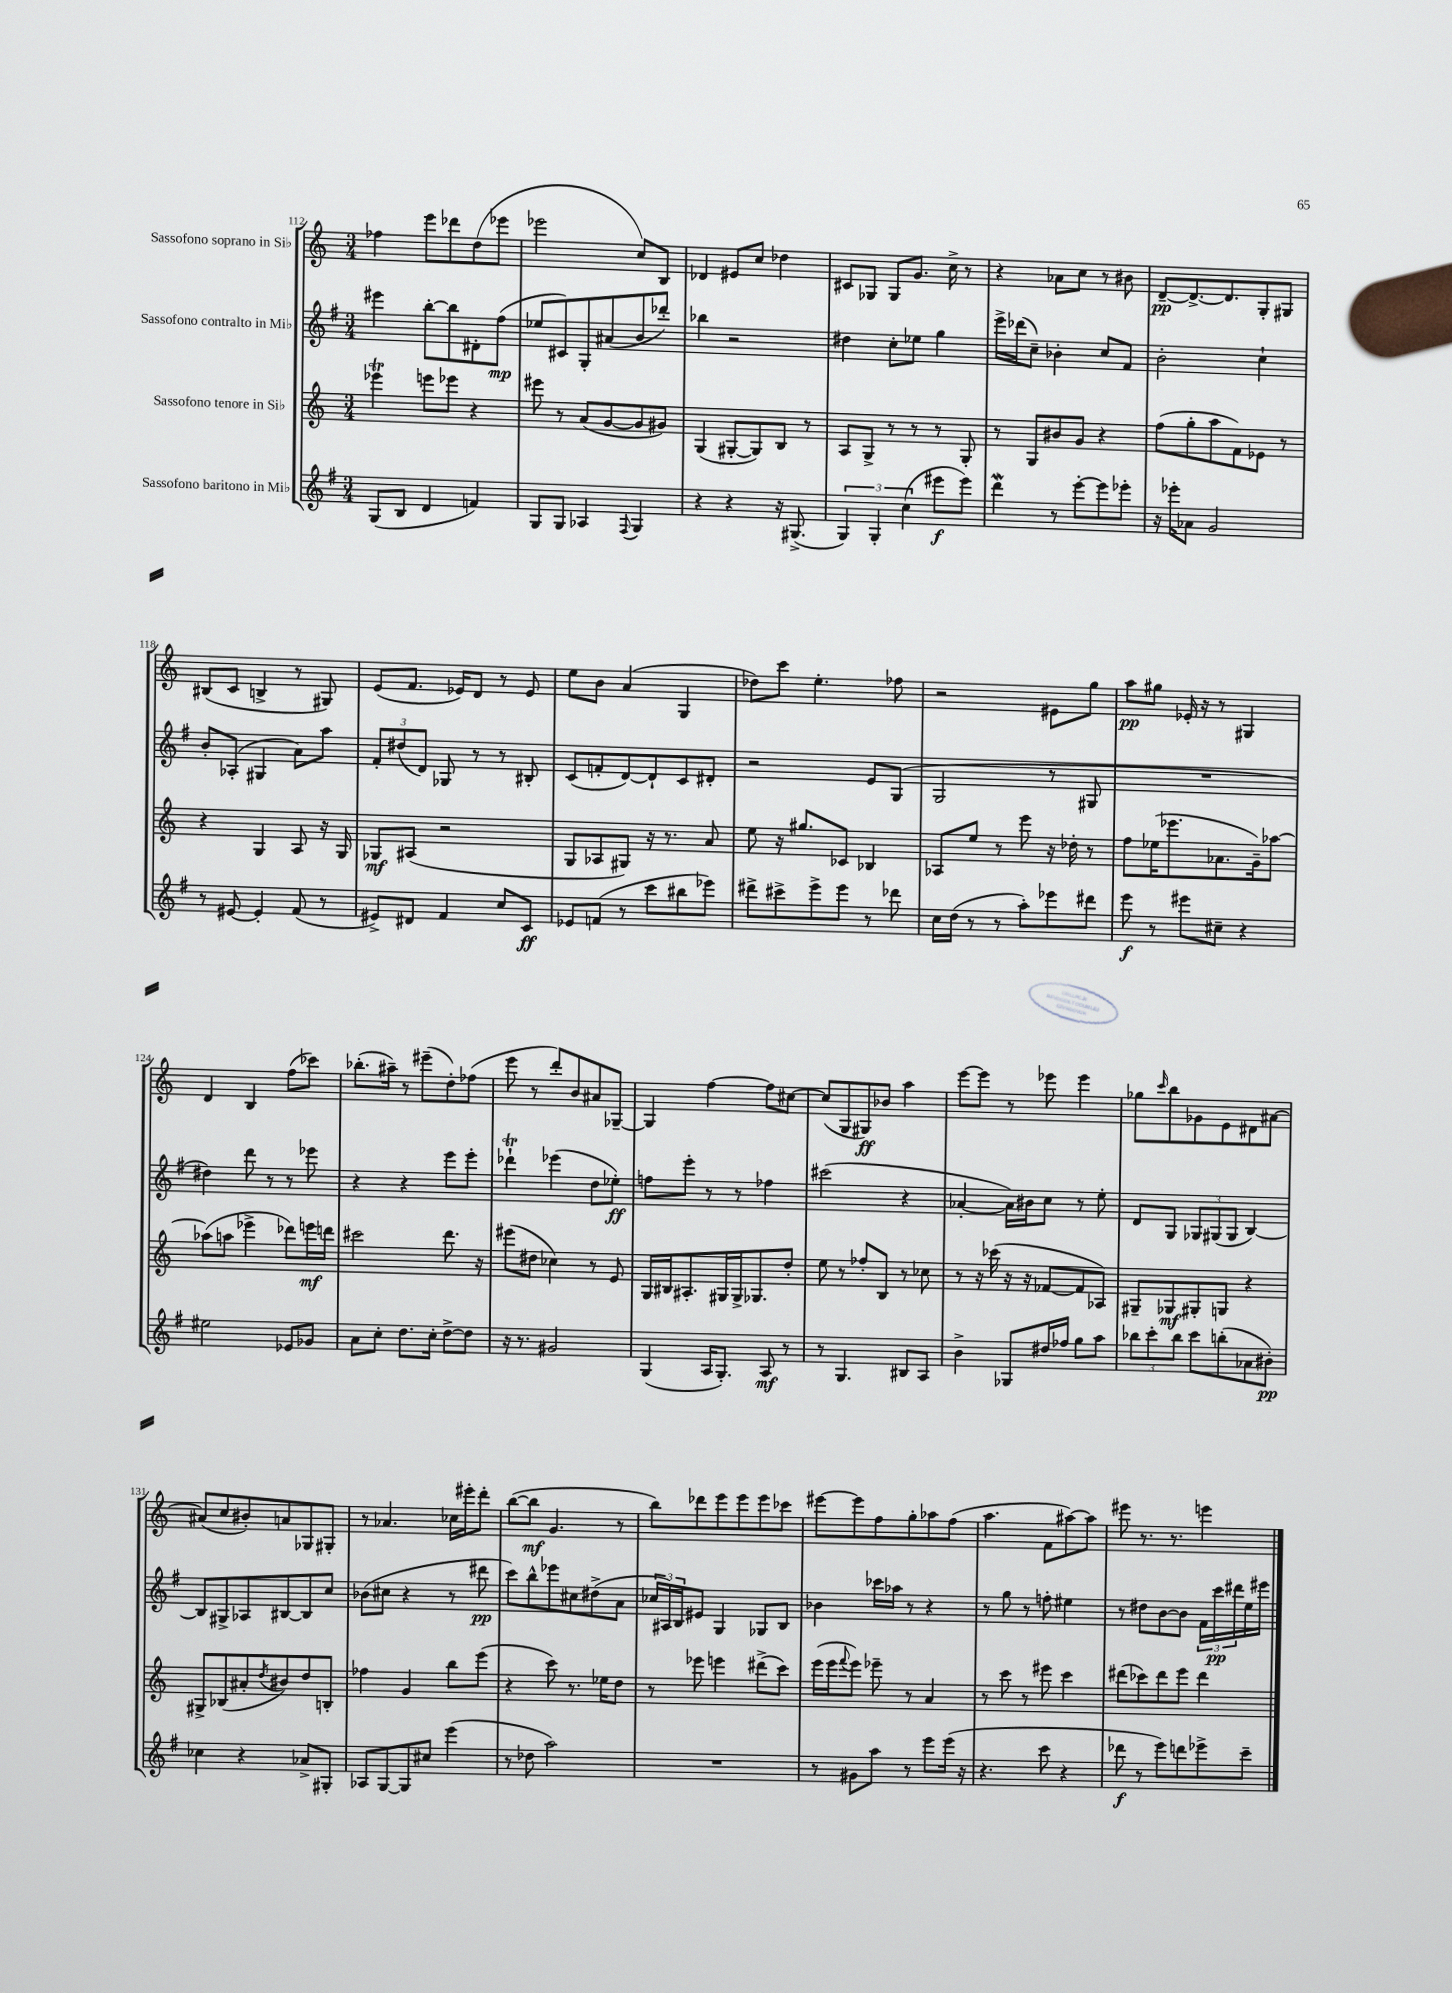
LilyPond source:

<<
\new StaffGroup <<
\new Staff = "s0" \with { instrumentName = "Sassofono soprano in Sib" } {
    \clef treble \key c \major \numericTimeSignature \time 3/4
    fes''4 e'''8 des'''8 d''8( ees'''8 |
    ees'''2 c''8) b8 |
    des'4 eis'8 c''8 des''4 |
    cis'8 ges8 ges8 g'8. c''16-> r8 |
    r4 aes'8 c''8 r8 bis'8 |
    d'8~--\pp d'8.~-> d'8. g8-. gis8 |
    bis8( c'8 b4-> r8 gis8) |
    e'8( f'8. ees'16) d'8 r8 ees'8 |
    e''8 b'8 a'4( g4 |
    des''8) c'''8 e''4.-. fes''8 |
    r2 eis'8 g''8 |
    a''8\pp gis''8 ees'16-. r16 r8 gis4 |
    d'4 b4 f''8( ces'''8) |
    bes''8.-.( ais''16--) r8 eis'''8--( d''8-.) fes''8( |
    e'''8 r8 d'''8-.) b'8 ais'8 ges8~-- |
    ges4 f''4~ f''8 cis''8~ |
    cis''8( g8 gis8\ff) bes'8 a''4 |
    e'''8~ e'''8 r8 ees'''8 ees'''4 |
    ges''8 \grace { c'''16 } b''8 ges'8 e'8 dis'8 ais'8~ |
    ais'8( c''8 bis'8-.) a'8 ges8 gis8-. |
    r8 aes'4. ces''16 eis'''16-. d'''8-. |
    b''8~( b''8\mf g'4. r8 |
    b''8) des'''8 e'''8 e'''8 e'''8 ces'''8 |
    eis'''8~ eis'''8 f''8 g''8-. aes''8 f''8( |
    a''4. f'8 ais''8~) ais''8 |
    eis'''8 r8. r8. e'''4 \bar "|." |
}
\new Staff = "s1" \with { instrumentName = "Sassofono contralto in Mib" } {
    \clef treble \key g \major \numericTimeSignature \time 3/4
    eis'''4 b''8~-. b''8 dis'8-. fis''8\mp( |
    ees''8 cis'8) g8-. ais'8( b'8 des'''8-.) |
    bes''4 r2 |
    dis''4 c''8-. ees''8 g''4 |
    e'''16-> des'''16( c''8--) bes'4-. c''8 fis'8 |
    b'2-. c''4-! |
    b'8-. aes8-.( gis4 a'8) a''8 |
    \tuplet 3/2 { fis'8-. dis''8( d'8) } ges8 r8 r8 bis8-. |
    c'8( f'8-. d'8~) d'8-! c'8 dis'8-. |
    r2 e'8 g8( |
    g2 r8 gis8 |
    R2. |
    dis''4) d'''8 r8 r8 ees'''8 |
    r4 r4 e'''8 e'''8-. |
    des'''4-!\trill ees'''4( d''8 ees''8-.\ff) |
    f''8 e'''8-. r8 r8 fes''4 |
    cis'''2( r4 |
    aes'4~-. aes'16) bis'16 c''8 r8 e''8-. |
    d'8 g8 \tuplet 3/2 { ges8 gis8( gis8 } b4~) |
    b8 gis8-> aes8 bis8~ bis8 c''8 |
    bes'8( cis''8 r4 r8 dis'''8\pp |
    c'''8) b''8-^ ees'''8 cis''8 dis''8->( a'8 |
    \tuplet 3/2 { ces''16 ais16) b16 } eis'8 g4 ges8 b8 |
    bes'4 ces'''16 aes''16 r8 r4 |
    r8 g''8 r8 f''8-. eis''4 |
    r8 dis''8 b'8~ b'8 \tuplet 3/2 { fis'16 c'''16\pp dis'''16 } e''16 eis'''16 \bar "|." |
}
\new Staff = "s2" \with { instrumentName = "Sassofono tenore in Sib" } {
    \clef treble \key c \major \numericTimeSignature \time 3/4
    ees'''4\trill e'''8 ees'''8 r4 |
    eis'''8 r8 a'8( g'8~ g'8 gis'8) |
    g4( gis8~-. gis8) b8 r8 |
    a8 g8-> r8 r8 r8 g8-. |
    r8 g8 bis'8 g'8 r4 |
    f''8( g''8-. a''8 f'8) ees'8 r8 |
    r4 g4 a8 r16 g16 |
    ges8\mf ais8( r2 |
    g8 aes8 gis8) r16 r8. a'8 |
    e''8 r16 gis''8. ces'8 bes4 |
    aes8 e''8 r8 e'''8 r16 des''16-. r8 |
    f''8 ees''16( ees'''8. aes'8. g'16--) aes''8~ |
    aes''8( a''8 ees'''4-> des'''8) e'''16\mf d'''16 |
    cis'''2 d'''8. r16 |
    eis'''8( dis''8 ces''4) r8 e'8 |
    g16 bis16 ais8.-. gis16 gis16-> ges8. d''8-. |
    e''8 r8 fes''8-. b8 r8 ces''8 |
    r8 r16 ces'''16( r16 r16 fes'8~ fes'8 aes8) |
    gis8-- ges8\mf gis8-. g8 r4 |
    gis8-> bes8( ais'8-. \acciaccatura { d''8 } bis'8) d''8 b8-. |
    fes''4 g'4 b''8 e'''8( |
    r4 c'''8) r8. ees''16 d''8 |
    r8 ees'''8 e'''4 dis'''8->( c'''8) |
    e'''16( e'''16 \appoggiatura { f'''8 } e'''8) ees'''8-- r8 a'4 |
    r8 c'''8 r8 eis'''8 c'''4 |
    dis'''8( ces'''8) dis'''8 e'''8 dis'''4 \bar "|." |
}
\new Staff = "s3" \with { instrumentName = "Sassofono baritono in Mib" } {
    \clef treble \key g \major \numericTimeSignature \time 3/4
    g8( b8 d'4 f'4) |
    g8 g8 aes4 \appoggiatura { fis8 } g4 |
    r4 r4 r16 gis8.->( |
    \tuplet 3/2 { g4) g4-. c''4( } eis'''8\f eis'''8) |
    d'''4\mordent r8 e'''8~-. e'''8 ees'''8-. |
    r16 ees'''16-. aes'8 g'2 |
    r8 eis'8~ eis'4-. fis'8( r8 |
    eis'8->) dis'8 fis'4 c''8 c'8\ff |
    ees'8 f'8( r8 c'''8 bis''8 ees'''8) |
    dis'''8-> cis'''8-> e'''8-> e'''8 r8 des'''8 |
    c''16 d''16( r8 r8 a''8-.) ees'''8 dis'''8 |
    e'''8\f r8 eis'''8 cis''8-- r4 |
    eis''2 ees'8 ges'8 |
    a'8 c''8-. d''8. c''16-. d''8~-> d''8 |
    r16 r8. gis'2 |
    g4( a16 g8.-.) a8\mf r8 |
    r8 g4. bis8 a8 |
    b'4-> ges8 dis''16 fes''16 g''8 a''8 |
    \tuplet 3/2 { bes''8 c'''8-. bes''8 } c'''8 b''8-.( aes'8 bis'8-.\pp) |
    ces''4 r4 aes'8-> gis8-. |
    aes8 g8~ g8 cis''8 e'''4( |
    r8 des''8 a''2) |
    R2. |
    r8 gis'8 a''8 r8 e'''8 e'''16( r16 |
    r4. c'''8 r4 |
    des'''8\f r8 e'''8) d'''8 ees'''8-> c'''8-- \bar "|." |
}
>>
>>
\layout { \context { \Score currentBarNumber = #112 } }
